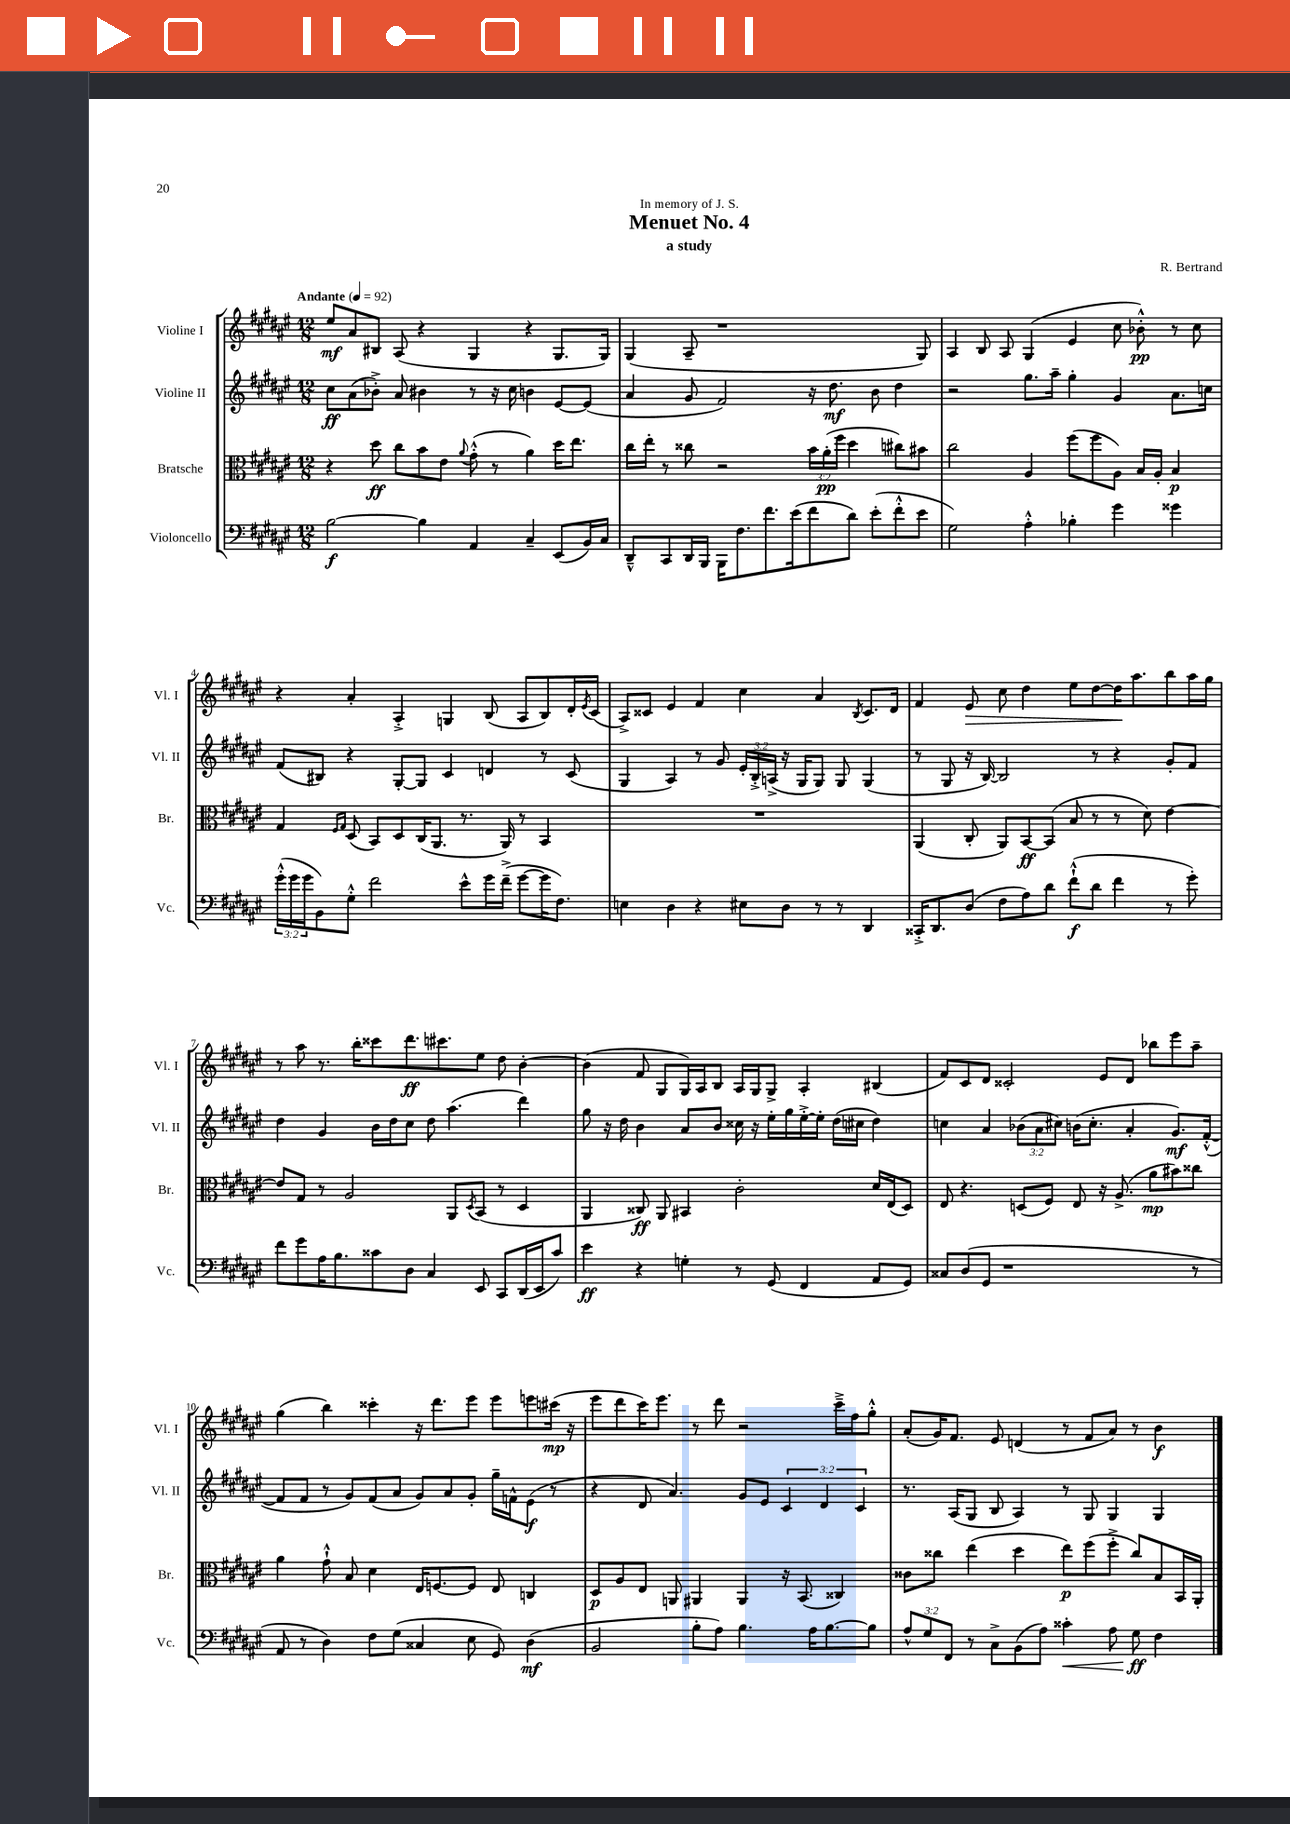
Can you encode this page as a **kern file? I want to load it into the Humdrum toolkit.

**kern	**kern	**kern	**kern
*staff4	*staff3	*staff2	*staff1
*clefF4	*clefC3	*clefG2	*clefG2
*k[f#c#g#d#a#e#]	*k[f#c#g#d#a#e#]	*k[f#c#g#d#a#e#]	*k[f#c#g#d#a#e#]
*M12/8	*M12/8	*M12/8	*M12/8
*MM92	*MM92	*MM92	*MM92
[2B	4r	8cc#	8ee#
.	.	(8a#	8a#
.	8dd#	8b-'^)	8B#
.	8cc#	8a#	(8A#
4B]	8b	4b#	4r
.	8e#	.	.
.	8qqa#	.	.
4AA#	(8g#'^^	8r	4G#
.	8r	16r	.
.	.	16cc#	.
4C#~	4a#)	4b	4r
(8EE#	16dd#	[8e#	8.G#
.	8.ee#	.	.
16BB)	.	(8e#]	.
16C#	.	.	16G#)
=	=	=	=
8DD#~^^	16cc#	4a#	(4G#
.	16ee#'	.	.
8CC#	8r	.	.
16DD#	8cc##	8g#	8A#~
16BBB	.	.	.
16BBB	2r	2f#)	1r
8.F#	.	.	.
8.f#	.	.	.
(16e#	.	.	.
8f#	24b	16r	.
.	(24a#'	.	.
.	.	8.dd#	.
.	24ff#	.	.
8d#)	4dd#	.	.
(8e#'	.	8b	.
8f#'^^	8cc#)	4dd#	.
8e#	8b#	.	8G#)
=	=	=	=
2G#)	2cc#	2r	4A#
.	.	.	8B
.	.	.	8A#
4A#'^^	4A#	8.gg#	(4G#
.	.	16aa#~	.
4B-'	(8ff#	4gg#'	4e#
.	8ff#	.	.
4g#	8A#)	4g#	8cc#
.	16B	.	8b-'^^)
.	16A#'	.	.
4g##	4B	8.a#	8r
.	.	.	8cc#
.	.	16cc	.
=	=	=	=
(24g#'^^	4G#	(8f#	4r
24g#	.	.	.
24g#	.	.	.
8BB)	.	8B#)	.
.	16qqF#	.	.
.	16qqG#	.	.
8G#'^^	(8D#	4r	4a#'
2f#	8BB)	.	.
.	8D#	[8G#'	4A#'^
.	(16C#	8G#]	.
.	8.AA#	.	.
.	.	4c#	4G
8e#^^	8.r	.	.
16g#	.	4d	(8B
(16f#~^	16AA#)	.	.
[8g#	8r	.	8A#
16g#]	4BB	8r	8B)
8.F#)	.	.	.
.	.	(8c#	16d#'
.	.	.	8qe#
.	.	.	(16c#
=	=	=	=
4E	1.r	4G#	8A#^)
.	.	.	8c##
4D#	.	4A#)	4e#
4r	.	8r	4f#
.	.	8g#	.
8E#	.	24e#'	4cc#
.	.	24B'^	.
.	.	(24A^	.
8D#	.	16r	.
.	.	16G#	.
8r	.	8G#)	4a#
8r	.	8G#	.
.	.	.	8qB
4DD#	.	(4G#	8.c##
.	.	.	16d#
=	=	=	=
16CC##'^	(4AA#	8r	4f#
8.DD#	.	.	.
.	.	8G#	.
(8D#	8C#'	16r	8e#
.	.	[16B)	.
8F#	8AA#)	2B]	8cc#
8A#)	[8BB	.	4dd#
8d#	(8BB]	.	.
(8f#`^^	8B	.	8ee#
8d#	8r	8r	[8dd#
4f#	8r	4r	16dd#]
.	.	.	8.aa#
.	8d#)	.	.
8r	[4e#	8g#'	8bb
8g#')	.	8f#	16aa#
.	.	.	16gg#
=	=	=	=
8f#	8e#]	4dd#	8r
8g#	8G#	.	8aa#
16A#	8r	4g#	8.r
8.B	.	.	.
.	2A#	.	.
.	.	.	16bb'
8c##	.	16b	8ccc##
.	.	16dd#	.
8D#	.	8cc#	8.ddd#
4C#	.	8dd#	.
.	.	.	8.ccc#
.	8AA#	(4.aa#	.
.	8qD#	.	.
8EE#	(8BB	.	8ee#
8CC#	8r	.	8dd#
(16DD#	4D#	4ddd#)	[4b'
16EE#	.	.	.
8c##)	.	.	.
=	=	=	=
4e#	4AA#	8gg#	(4b]
.	.	16r	.
.	.	16dd#	.
4r	8C##)	4b	8f#
.	8AA#	.	8G#
4G'	4BB#	8a#	16G#)
.	.	.	16A#
.	.	8b	8B
8r	2c#'	16cc##	16A#
.	.	16r	16G#
(8GG#	.	16ee#'	8G#^
.	.	16gg#	.
4FF#	.	[16ee#'^	4A#'
.	.	16ee#']	.
.	.	(16dd#	.
.	.	16cc#	.
8AA#	16d#	4dd#)	(4B#
.	(16E#	.	.
8GG#)	8D#)	.	.
=	=	=	=
8C##	8E#	4cc	8f#)
(8D#	4.r	.	8c#
8GG#	.	4a#	8d#
1r	.	.	2c##'
.	(8D	(12b-	.
.	.	12a#	.
.	8F#)	.	.
.	.	12cc#)	.
.	8E#	(16b	.
.	.	8.cc#'	.
.	16r	.	8e#
.	(8.A#^	.	.
.	.	4a#'	8d#
.	8a#	.	8bb-
.	8b#)	8.g#)	8eee#
8r	8cc##	.	8aa#~
.	.	([16f#'^^	.
=	=	=	=
8AA#	4a#	8f#]	(4gg#
8r	.	8f#	.
4D#)	8g#`^^	8r	4bb)
.	8B	8g#)	.
8F#	4d#	(8f#	4ccc##'
(8G#	.	8a#	.
4C##	16E#	8g#)	16r
.	[8.F	.	8.ddd#
.	.	8a#	.
8E#	8F]	8g#'	8eee#
8GG#)	8E#	16gg#~	8eee#
.	.	16f^^	.
(4D#	4C	(8e#	8eee
.	.	8r	(16ccc#
.	.	.	16r
=	=	=	=
2BB	8D#	4r	8eee#
.	8A#	.	8ddd#
.	8E#	8d#	16ccc#)
.	.	.	8.eee#
.	8AA	4.a#)	.
8B'	4AA#	.	8r
8A#)	.	.	8ddd#
4.B	4AA#	8g#	2r
.	.	8e#	.
.	16r	6c#	.
.	(8.BB	.	.
16A#	.	.	.
.	.	6d#	.
[8.B	.	.	.
.	4C##)	.	16ccc#~^
.	.	.	16ff#
.	.	6c#	.
8B]	.	.	8gg#'^^
=	=	=	=
12A#^^	8c##	8.r	(8a#'
12G#	.	.	.
.	8cc##	.	16g#)
12FF#	.	.	.
.	.	(16A#	8.f#
8r	(4ee#	8G#	.
8C#^	.	8B	8e#
(8BB	4dd#	4A#)	(4d
8A#)	.	.	.
4c##'	8ee#)	8r	8r
.	(8ff#	8G#	8f#
8A#	8ff#'^	4G#	8a#)
8G#	8cc##)	.	8r
4F#	8B	4G#	4b
.	16BB	.	.
.	16AA#'	.	.
==	==	==	==
*-	*-	*-	*-
